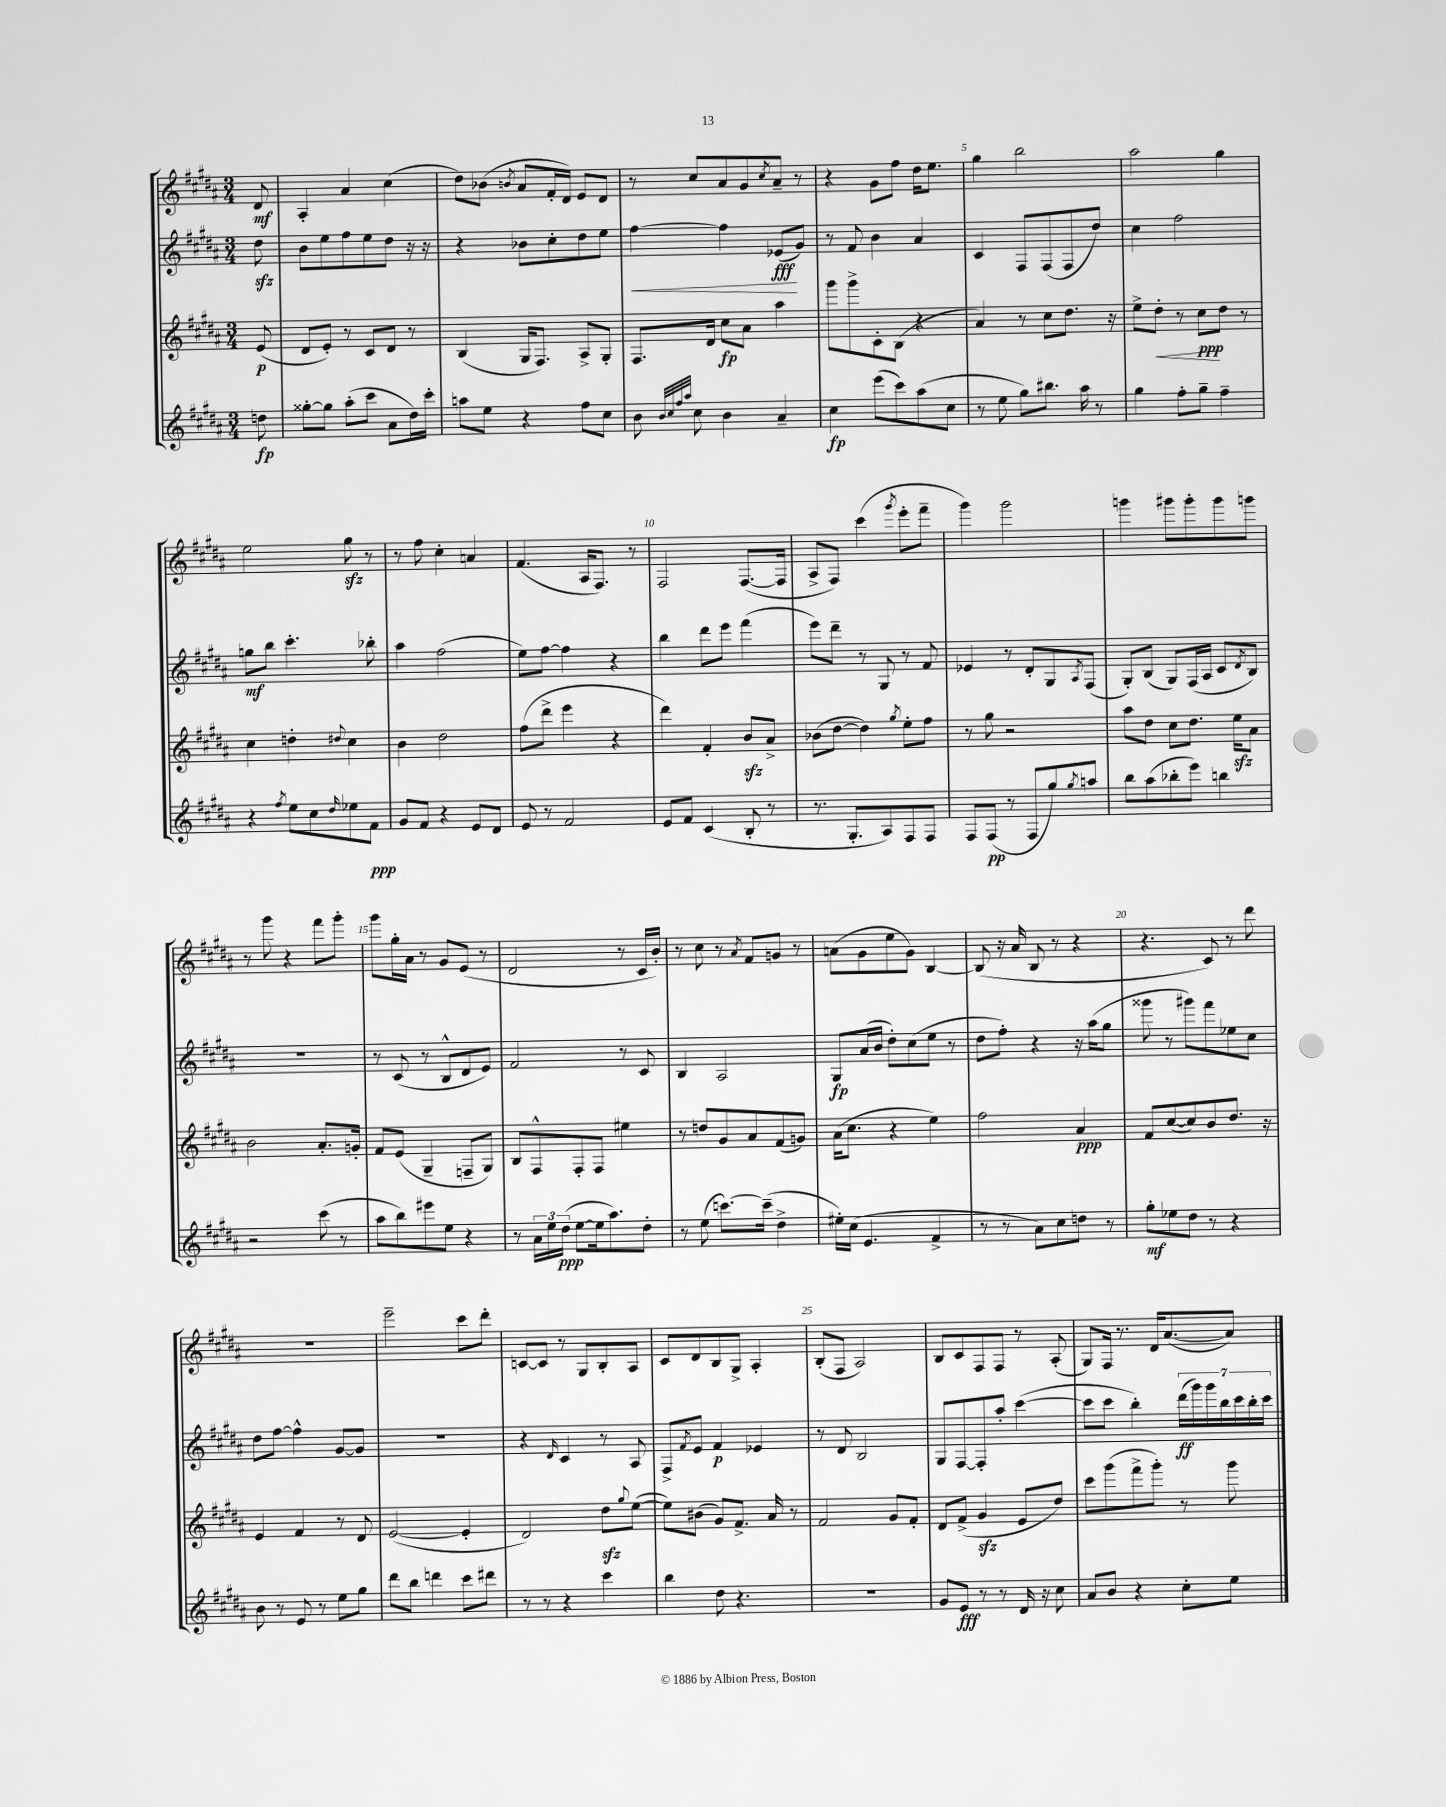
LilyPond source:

<<
\new StaffGroup <<
\new Staff = "s0" {
    \clef treble \key b \major \numericTimeSignature \time 3/4 \partial 8
    dis'8\mf |
    ais4-. ais'4 cis''4( |
    dis''8) bes'8( \acciaccatura { b'8 } ais'8 fis'16-. dis'16) e'8 dis'8 |
    r8 cis''8 ais'8 gis'8 \acciaccatura { cis''8 } ais'8-- r8 |
    r4 gis'8 fis''8 dis''16 e''8. |
    gis''4 b''2 |
    ais''2 gis''4 |
    e''2 gis''8\sfz r8 |
    r8 fis''8 cis''4-. a'4 |
    fis'4.( ais16 fis8.) r8 |
    fis2 fis8.~( fis16 |
    ais8-> fis8) cis'''4( \acciaccatura { gis'''8 } e'''8-. fis'''8-- |
    gis'''4) gis'''2 |
    g'''4 gis'''8 gis'''8-. gis'''8 g'''8 |
    r8 gis'''8 r4 fis'''8 gis'''8-. |
    gis'''8 gis''16-. ais'16 r8 gis'8 e'8( r8 |
    dis'2 r8 cis'16 b'16-.) |
    r8 cis''8 r8 \acciaccatura { ais'8 } fis'8 g'8 r8 |
    a'8( gis'8 e''8 gis'8) b4~ |
    b8( r16 ais'16 b8 r8 r4 |
    r4. cis'8) r8 dis'''8 |
    R2. |
    e'''2-- cis'''8 dis'''8-. |
    c'8~ c'8 r8 gis8 b8-. ais8 |
    cis'8 dis'8 b8 gis8-> ais4-. |
    b8-.( fis8 ais2) |
    b8 cis'8 fis8 fis8 r8 ais8-.( |
    gis8) fis16 r8. dis'16 ais'8.~( ais'8) \bar "|." |
}
\new Staff = "s1" {
    \clef treble \key b \major \numericTimeSignature \time 3/4 \partial 8
    dis''8\sfz |
    b'8 e''8 fis''8 e''8 dis''8 r16 r16 |
    r4 bes'8 cis''8-. dis''8 e''8 |
    fis''4~\< fis''4 ees'8\fff\!( gis'8) |
    r8 fis'8 b'4 ais'4 |
    cis'4 fis8 fis8( fis8 dis''8) |
    cis''4 fis''2 |
    g''8\mf b''8 cis'''4.-. bes''8-. |
    ais''4 fis''2( |
    e''8) fis''8~ fis''4 r4 |
    b''4 dis'''8 e'''8 fis'''4( |
    e'''8) dis'''8-- r8 gis8 r8 fis'8 |
    ees'4 r8 dis'8-. gis8 \acciaccatura { ais8 } fis8( |
    gis8-.) b8( gis8) fis16( ais16 cis'8 \acciaccatura { dis'8 } b8) |
    R2. |
    r8 cis'8( r8 b8-^ dis'8 e'8) |
    fis'2 r8 cis'8 |
    b4 ais2 |
    gis8\fp ais'16( b'16 dis''8-.) cis''8( e''8 r8 |
    dis''8 fis''8-.) r4 r16 ais''16( gis''8 |
    gisis'''8 r8 gis'''8) fis'''8 ees''8 cis''8 |
    dis''8 fis''8~ fis''4-^ gis'8~ gis'8 |
    R2. |
    r4 \grace { dis'16 } cis'4 r8 ais8 |
    fis8-> \acciaccatura { fis'8 } e'8 fis'4\p ees'4 |
    r8 dis'8 b2 |
    gis8 fis8~ fis8-. ais''8-. cis'''4~( |
    cis'''8 cis'''8 b''4-.) \tuplet 7/4 { dis'''16\ff( gis'''16) gis'''16 b''16 cis'''16 b''16-. cis'''16 } \bar "|." |
}
\new Staff = "s2" {
    \clef treble \key b \major \numericTimeSignature \time 3/4 \partial 8
    e'8\p( |
    dis'8 e'8-.) r8 cis'8 dis'8 r8 |
    b4( gis16 fis8.) ais8-> gis8-. |
    fis8. dis'16 cis''8\fp ais'8 ais''4 |
    gis'''8 gis'''8-> cis'8-. b8( r4 |
    ais'4) r8 cis''8 dis''8. r16 |
    e''8-> dis''8-.\< r8 cis''8\ppp\! dis''8 r8 |
    cis''4 d''4-. \appoggiatura { dis''8 } cis''4 |
    b'4 dis''2 |
    fis''8( dis'''8-> e'''4 r4 |
    dis'''4) fis'4-. b'8\sfz ais'8-> |
    bes'8( dis''8~ dis''4) \acciaccatura { gis''8 } e''8-. fis''8 |
    r8 gis''8 r2 |
    ais''8 dis''8 cis''8 dis''8. e''16\sfz ais'8 |
    b'2 ais'8.-. g'16-. |
    fis'8 e'8( gis4-- f8-- gis8) |
    b8 fis8-^ fis8-. fis8 eis''4 |
    r8 d''8 gis'8 ais'8 fis'8( g'8) |
    ais'16( cis''8. r4 e''4) |
    fis''2 ais'4\ppp |
    fis'8 cis''8~( cis''8) b'8 dis''8. r16 |
    e'4 fis'4 r8 dis'8 |
    e'2~( e'4-. |
    dis'2) dis''8\sfz \appoggiatura { gis''8 } e''8~( |
    e''8) bis'8( gis'8) fis'8.-> ais'16 r8 |
    fis'2 gis'8 fis'8-. |
    dis'8 fis'8->( gis'4\sfz e'8 dis''8) |
    cis'''8 gis'''8( fis'''8-> gis'''8-.) r8 gis'''8 \bar "|." |
}
\new Staff = "s3" {
    \clef treble \key b \major \numericTimeSignature \time 3/4 \partial 8
    d''8\fp |
    gisis''8~-. gisis''8 ais''8-.( cis'''8 ais'8 dis''16) cis'''16-. |
    a''8 e''8 r4 fis''8 cis''8 |
    b'8 \grace { b'32 cis''32 fis''32 ais''32 } cis''8 b'4 ais'4-- |
    cis''4\fp e'''8( cis'''8) ais''8( cis''8 |
    r8 e''8 gis''8) bis''8. ais''16 r8 |
    gis''4 fis''8-. gis''8-- fis''4-- |
    r4 \acciaccatura { fis''8 } e''8 cis''8 \grace { dis''16 } ees''8 fis'8\ppp |
    gis'8 fis'8 r4 e'8 dis'8 |
    e'8 r8 fis'2 |
    e'8 fis'8 cis'4( b8-. r8 |
    r8. gis8.-. ais8) fis8 fis8 |
    fis8 fis8\pp( r8 fis8 gis''8) \acciaccatura { gis''8 } a''8 |
    b''8 ais''8( bes''8-. e'''8) b''4 |
    r2 cis'''8( r8 |
    ais''8 b''8) eis'''8 e''8 r4 |
    r8 \tuplet 3/2 { ais'16 e''16 dis''16\ppp( } e''8~ e''16 ais''8.) dis''8-. |
    r8 e''8( c'''8.~) c'''16--( dis''4-> |
    eis''16-.) cis''16( e'4. fis'4-> |
    r8 r8 ais'8) cis''8 d''8 r8 |
    gis''8-.\mf ees''8 dis''8 r8 r4 |
    b'8 r8 e'8 r8 e''8 gis''8 |
    dis'''8 b''8 d'''4 cis'''8 dis'''8 |
    r8 r8 r4 cis'''4 |
    b''4 dis''8 r4. |
    R2. |
    gis'8 e'8\fff r8 r8 dis'16 r16 cis''8 |
    ais'8 b'8 r4 cis''8-. e''8 \bar "|." |
}
>>
>>
\layout { \context { \Score \override BarNumber.break-visibility = ##(#f #t #t) barNumberVisibility = #(every-nth-bar-number-visible 5) } }
